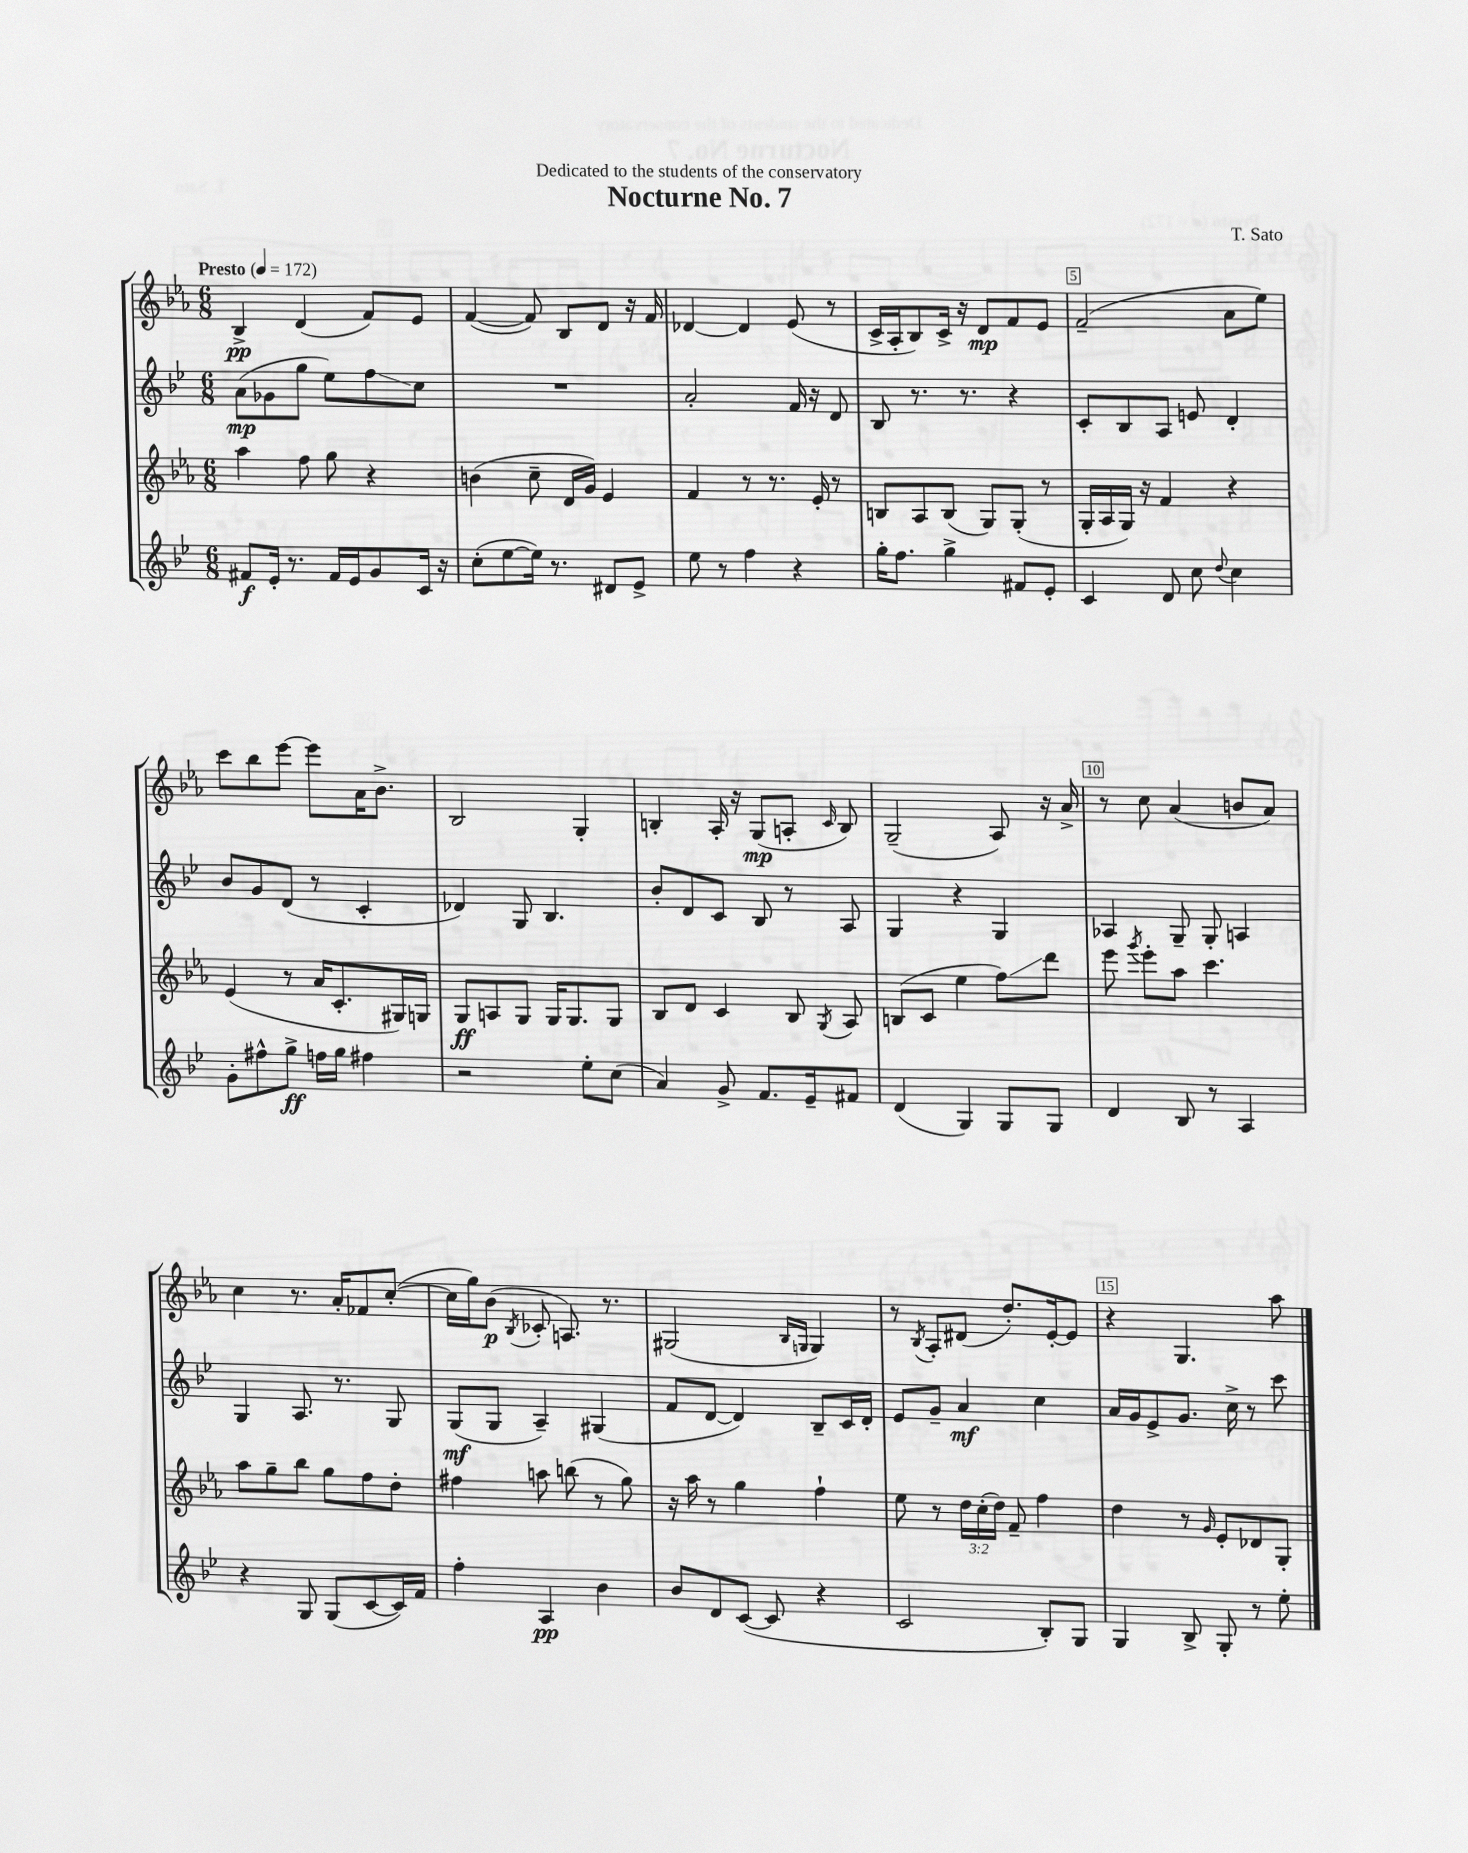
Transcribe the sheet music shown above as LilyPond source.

\header { title = "Nocturne No. 7" composer = "T. Sato" dedication = "Dedicated to the students of the conservatory" }
<<
\new StaffGroup <<
\new Staff = "s0" {
    \clef treble \key ees \major \numericTimeSignature \time 6/8 \tempo "Presto" 4 = 172
    \autoBeamOff bes4->\pp d'4( f'8[) ees'8] |
    f'4~( f'8) bes8[ d'8] r16 f'16 |
    des'4~ des'4 ees'8( r8 |
    c'16[-> aes16-. bes8) c'16]-> r16 d'8[\mp f'8 ees'8] |
    f'2--( aes'8[ ees''8]) |
    c'''8[ bes''8 ees'''8]~ ees'''8[ aes'16 bes'8.]-> |
    bes2 g4-. |
    b4-. aes16-. r16 g8[\mp( a8]-. \grace { c'16 } b8) |
    g2--( aes8) r16 aes'16-> |
    r8 c''8 aes'4( b'8[ aes'8]) |
    c''4 r8. aes'16[-. fes'8 c''8]~-.( |
    c''16[ g''16) bes'8]\p( \acciaccatura { bes8 } ces'8-. a8.) r8. |
    gis2( \grace { bes16[ g16] } g4) |
    r8 \acciaccatura { bes8 } aes8[-. dis'8]( d''8.[-.) ees'16~-. ees'8] |
    r4 g4. aes''8 \bar "|." |
}
\new Staff = "s1" {
    \clef treble \key bes \major \numericTimeSignature \time 6/8
    \autoBeamOff a'8[\mp( ges'8 g''8] ees''8[) f''8\glissando c''8] |
    R2. |
    a'2-. f'16 r16 d'8 |
    bes8 r8. r8. r4 |
    c'8[-. bes8 a8] e'8 d'4-. |
    bes'8[ g'8 d'8]( r8 c'4-. |
    des'4) g8 bes4. |
    bes'8[-. d'8 c'8] bes8 r8 a8 |
    g4 r4 g4 |
    aes4 g8-- g8-. a4 |
    g4 a8. r8. g8 |
    g8[\mf( g8] a4--) gis4( |
    f'8[ d'8]~ d'4) bes8[-- c'16 d'16]-. |
    ees'8[ g'8]-- a'4\mf c''4 |
    a'16[ g'16 ees'8-> g'8.] c''16-> r8 c'''8 \bar "|." |
}
\new Staff = "s2" {
    \clef treble \key ees \major \numericTimeSignature \time 6/8 \override Staff.TupletNumber.text = #tuplet-number::calc-fraction-text
    \autoBeamOff aes''4 f''8 g''8 r4 |
    b'4( c''8-- d'16[ g'16]) ees'4 |
    f'4 r8 r8. ees'16-. r8 |
    b8[ aes8 b8]( g8[) g8]-.( r8 |
    g16[-. aes16 g16]) r16 f'4 r4 |
    ees'4( r8 aes'16[ c'8.-. gis16) g16] |
    g8[\ff a8 g8] g16[ g8. g8] |
    bes8[ d'8] c'4 bes8 \acciaccatura { g8 } aes8 |
    b8[( c'8] ees''4 f''8[\glissando) d'''8] |
    ees'''8 \acciaccatura { g'''8 } ees'''8[-. aes''8] c'''4. |
    aes''8[ g''8-- bes''8] g''8[ f''8 d''8]-. |
    fis''4 a''8 b''8( r8 g''8) |
    r16 aes''16 r8 g''4 f''4-! |
    ees''8 r8 \tuplet 3/2 { d''16[ c''16-.( d''16]) } f'8-- f''4 |
    d''4 r8 \grace { g'16 } ees'8[-. des'8 g8]-. \bar "|." |
}
\new Staff = "s3" {
    \clef treble \key bes \major \numericTimeSignature \time 6/8
    \autoBeamOff fis'8[\f ees'16]-. r8. fis'16[ ees'16 g'8 c'16] r16 |
    c''8[-.( ees''8~ ees''16]) r8. dis'8[ ees'8]-> |
    ees''8 r8 f''4 r4 |
    g''16[-. f''8.] g''4-> fis'8[ ees'8]-. |
    c'4 d'8 c''8 \appoggiatura { d''8 } c''4 |
    g'8[-. fis''8-^ g''8]->\ff f''16[ g''16] fis''4 |
    r2 ees''8[-. c''8]( |
    a'4) g'8-> f'8.[ ees'16-- fis'8] |
    d'4( g4) g8[ g8] |
    d'4 bes8 r8 a4 |
    r4 g8 g8[( c'8~ c'16) f'16] |
    f''4-. a4\pp bes'4 |
    bes'8[ d'8 c'8]~( c'8 r4 |
    c'2 bes8[-.) g8] |
    g4 bes8-> g8-. r8 ees''8-. \bar "|." |
}
>>
>>
\layout { \context { \Score \override BarNumber.break-visibility = ##(#f #t #t) barNumberVisibility = #(every-nth-bar-number-visible 5) \override BarNumber.stencil = #(make-stencil-boxer 0.1 0.3 ly:text-interface::print) } }
